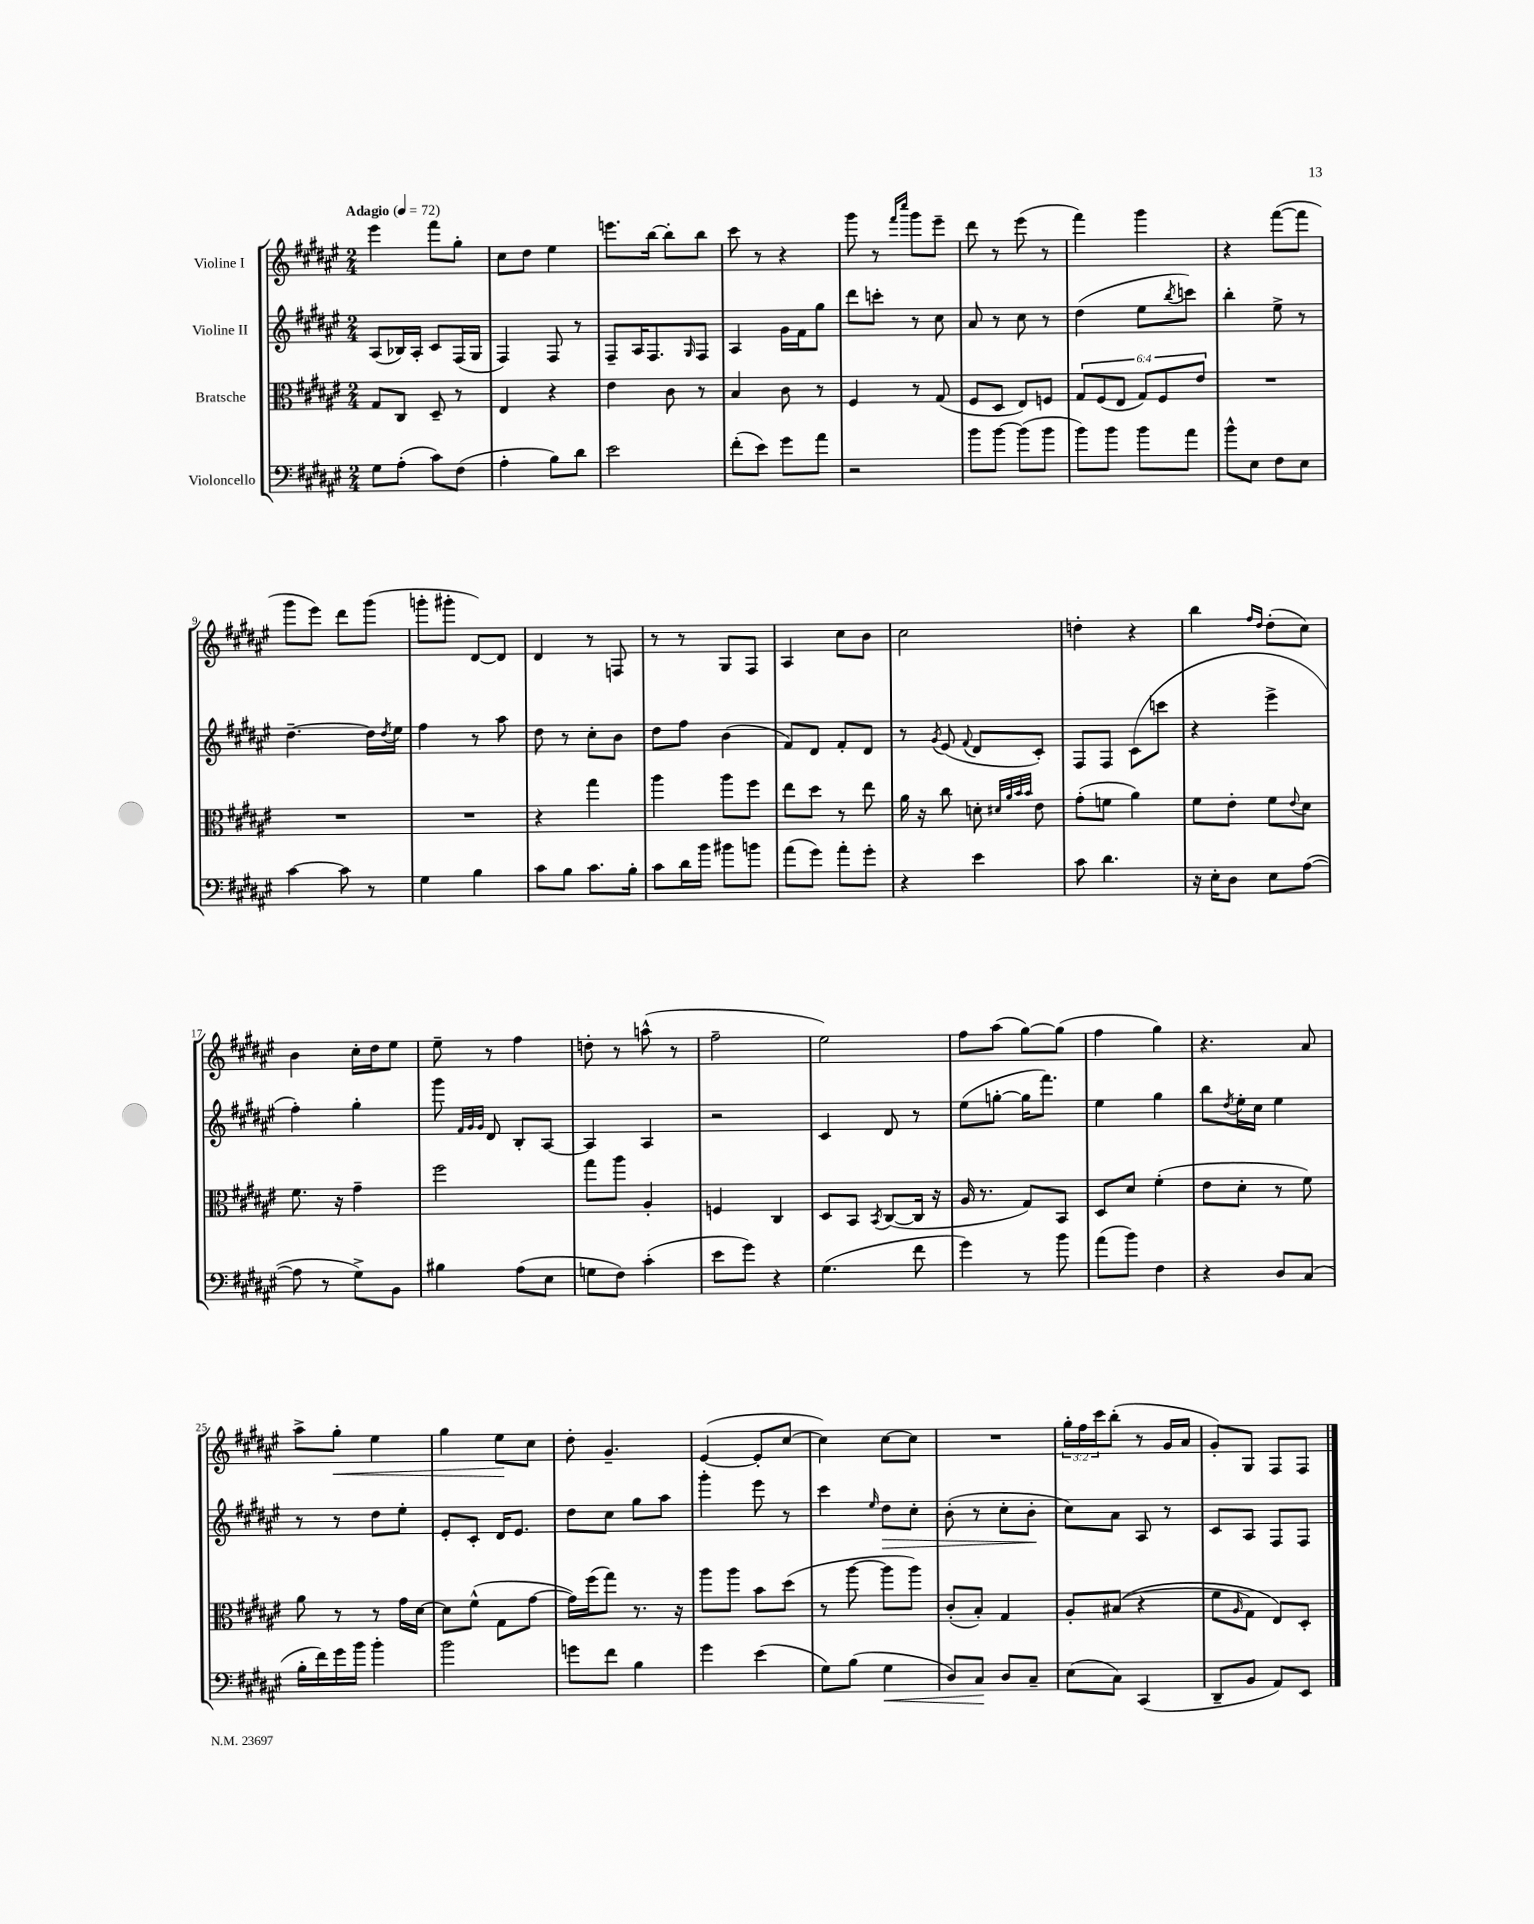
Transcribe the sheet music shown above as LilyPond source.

<<
\new StaffGroup <<
\new Staff = "s0" \with { instrumentName = "Violine I" } {
    \clef treble \key fis \major \numericTimeSignature \time 2/4 \override Staff.TupletNumber.text = #tuplet-number::calc-fraction-text \tempo "Adagio" 4 = 72
    eis'''4 fis'''8 gis''8-. |
    cis''8 dis''8 eis''4 |
    e'''8. b''16~ b''8-. b''8 |
    cis'''8 r8 r4 |
    gis'''8 r8 \grace { fis'''16 cis''''16 } gis'''8 eis'''8-- |
    dis'''8 r8 eis'''8( r8 |
    fis'''4) gis'''4 |
    r4 fis'''8~( fis'''8 |
    gis'''8 eis'''8) dis'''8 gis'''8( |
    g'''8-. gis'''8-. dis'8~) dis'8 |
    dis'4 r8 f8 |
    r8 r8 gis8 fis8 |
    ais4 cis''8 b'8 |
    cis''2 |
    d''4-. r4 |
    b''4 \grace { fis''16 dis''16 } dis''8-.( cis''8) |
    b'4 cis''16-. dis''16 eis''8 |
    eis''8-- r8 fis''4 |
    d''8-. r8 a''8-^( r8 |
    fis''2-- |
    eis''2) |
    fis''8 ais''8( gis''8~) gis''8( |
    fis''4 gis''4) |
    r4. ais'8 |
    ais''8-> gis''8-.\< eis''4 |
    gis''4 eis''8\! cis''8 |
    dis''8-. gis'4.-- |
    eis'4~( eis'8-. cis''8~ |
    cis''4) cis''8~ cis''8 |
    R2 |
    \tuplet 3/2 { gis''16-. fis''16 cis'''16 } b''8-.( r8 gis'16 ais'16 |
    gis'8-.) gis8 fis8 fis8 \bar "|." |
}
\new Staff = "s1" \with { instrumentName = "Violine II" } {
    \clef treble \key fis \major \numericTimeSignature \time 2/4
    ais8( bes16) ais16-. cis'8 fis16( gis16 |
    fis4) fis8 r8 |
    fis8-- ais16 fis8. \grace { gis16 } fis8 |
    ais4 gis'16 fis'16 gis''8 |
    dis'''8 c'''8-. r8 cis''8 |
    ais'8 r8 cis''8 r8 |
    dis''4( eis''8 \acciaccatura { b''8 } c'''8) |
    b''4-. eis''8-> r8 |
    dis''4.~-- dis''16 \acciaccatura { dis''8 } eis''16 |
    fis''4 r8 ais''8 |
    dis''8 r8 cis''8-. b'8 |
    dis''8 fis''8 b'4( |
    fis'8) dis'8 fis'8-. dis'8 |
    r8 \acciaccatura { gis'8 } eis'8( \appoggiatura { fis'8 } dis'8 cis'8-.) |
    fis8 fis8 cis'8( c'''8 |
    r4 eis'''4-> |
    fis''4-.) gis''4-. |
    gis'''8 \grace { fis'32 gis'32 gis'32 } dis'8 b8-. ais8~ |
    ais4 ais4 |
    r2 |
    cis'4 dis'8 r8 |
    eis''8( g''8~-. g''16 fis'''8.) |
    eis''4 gis''4 |
    b''8 \acciaccatura { dis''8 } eis''16-. cis''16 eis''4 |
    r8 r8 dis''8 eis''8-. |
    eis'8-. cis'8-. dis'16 eis'8. |
    dis''8 cis''8 gis''8 ais''8 |
    gis'''4-. eis'''8 r8 |
    cis'''4 \grace { eis''16 } dis''8\> cis''8-. |
    b'8-.( r8 cis''8-. b'8-.\! |
    cis''8) ais'8 ais8 r8 |
    cis'8 ais8 fis8 fis8 \bar "|." |
}
\new Staff = "s2" \with { instrumentName = "Bratsche" } {
    \clef alto \key fis \major \numericTimeSignature \time 2/4 \override Staff.TupletNumber.text = #tuplet-number::calc-fraction-text
    gis8 cis8 dis8-- r8 |
    eis4 r4 |
    eis'4 cis'8 r8 |
    b4 cis'8 r8 |
    fis4 r8 gis8( |
    fis8 dis8 eis8) f8 |
    \tuplet 6/4 { gis8 fis8( eis8 gis8) fis8 eis'8 } |
    R2 |
    R2 |
    R2 |
    r4 gis''4 |
    ais''4 ais''8 fis''8 |
    eis''8 dis''8 r8 eis''8 |
    ais'16 r16 cis''8 d'8-. \grace { dis'32 ais'32 b'32 b'32 } eis'8 |
    gis'8-.( f'8 ais'4) |
    fis'8 eis'8-. fis'8 \appoggiatura { eis'8 } dis'8 |
    fis'8. r16 gis'4-- |
    fis''2 |
    gis''8 ais''8 ais4-. |
    f4 cis4 |
    dis8 b,8 \acciaccatura { b,8 } cis8~( cis16 r16 |
    ais16 r8. gis8) b,8 |
    dis8 dis'8 fis'4-.( |
    eis'8 dis'8-. r8 fis'8) |
    ais'8 r8 r8 gis'16 dis'16~ |
    dis'8 fis'8-^( gis8 gis'8~ |
    gis'16) fis''16( gis''8) r8. r16 |
    ais''8 ais''8 b'8 dis''8( |
    r8 ais''8~ ais''8 ais''8) |
    cis'8-.( b8-.) gis4 |
    ais8-. bis8(\( r4 |
    fis'8 \grace { ais16 } gis8) eis8\) dis8-. \bar "|." |
}
\new Staff = "s3" \with { instrumentName = "Violoncello" } {
    \clef bass \key fis \major \numericTimeSignature \time 2/4
    gis8 ais8-.( cis'8) fis8( |
    ais4-. b8) dis'8 |
    eis'2 |
    fis'8-.( eis'8) gis'8 ais'8 |
    r2 |
    b'8 b'8~ b'8( b'8 |
    b'8) b'8 b'8 ais'8 |
    b'8-^ eis8 fis8 eis8 |
    cis'4~ cis'8 r8 |
    gis4 b4 |
    cis'8 b8 cis'8. b16-. |
    cis'8 dis'16 b'16 bis'8 b'8 |
    ais'8( gis'8) ais'8-. gis'8-. |
    r4 eis'4 |
    cis'8 dis'4. |
    r16 eis16-. dis8 eis8 ais8~( |
    ais8 r8 gis8->) b,8 |
    bis4 ais8( eis8 |
    g8 fis8) cis'4-.( |
    eis'8 gis'8) r4 |
    gis4.( fis'8 |
    gis'4) r8 b'8 |
    ais'8( b'8) fis4 |
    r4 dis8 cis8( |
    b16-. fis'16) gis'16 b'16 b'4-. |
    b'2 |
    g'8 fis'8 b4 |
    gis'4 eis'4( |
    gis8) b8( gis4\< |
    dis8) cis8\! dis8 cis8-- |
    eis8( cis8) cis,4( |
    dis,8-- b,8 ais,8) eis,8 \bar "|." |
}
>>
>>
